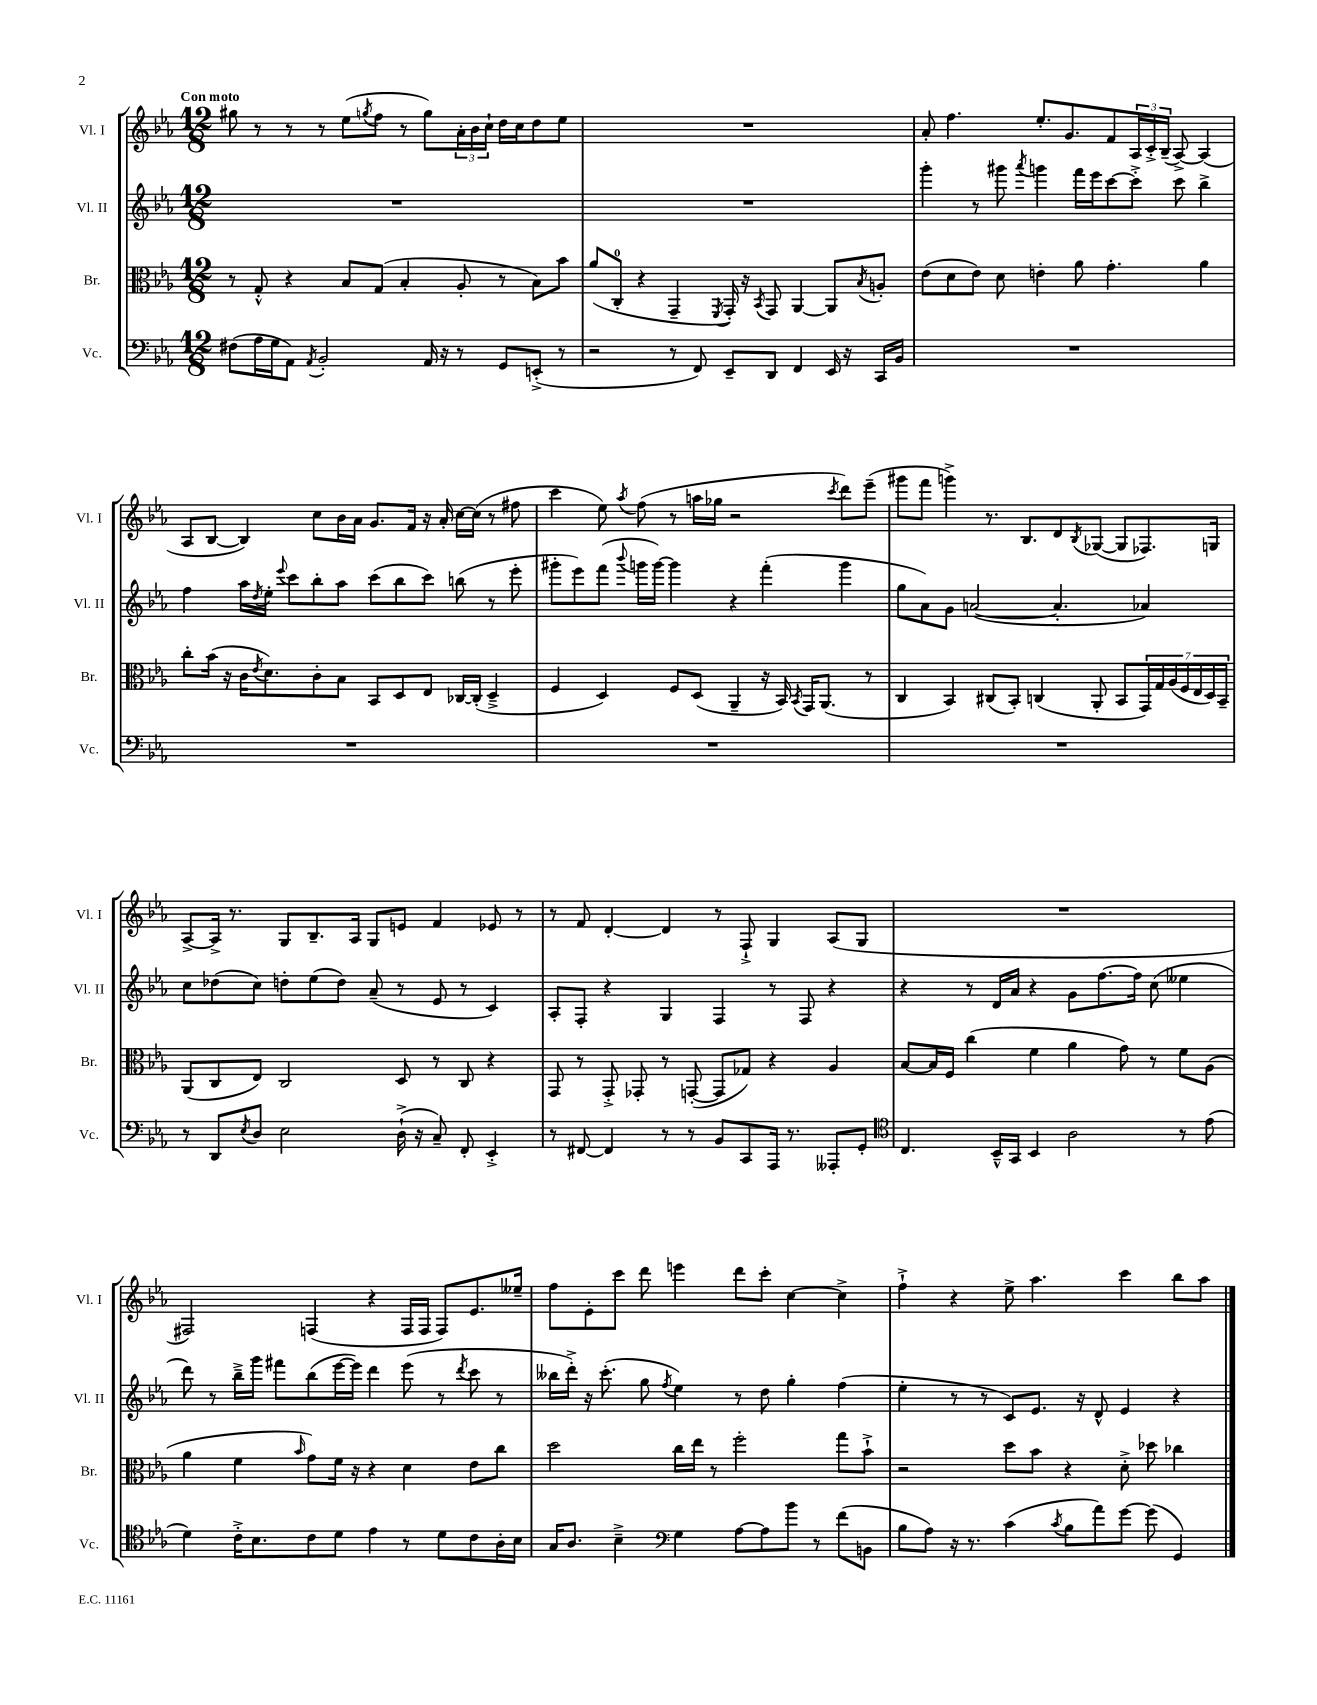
<<
\new StaffGroup <<
\new Staff = "s0" \with { instrumentName = "Vl. I" shortInstrumentName = "Vl. I" } {
    \clef treble \key ees \major \numericTimeSignature \time 12/8 \tempo "Con moto"
    gis''8 r8 r8 r8 ees''8( \acciaccatura { g''8 } f''8 r8 g''8) \tuplet 3/2 { aes'16-. bes'16 c''16-! } d''16 c''16 d''8 ees''8 |
    R1. |
    aes'8-. f''4. ees''8.-. g'8. f'8 \tuplet 3/2 { aes16 c'16-.-> bes16--( } aes8~->) aes4( |
    aes8 bes8~ bes4) c''8 bes'16 aes'16 g'8. f'16 r16 aes'16-. c''16~ c''16( r8 fis''8 |
    c'''4 ees''8) \acciaccatura { aes''8 } f''8( r8 a''16 ges''16 r2 \acciaccatura { c'''8 } d'''8) ees'''8--( |
    gis'''8 f'''8 g'''4->) r8. bes8. d'8 \acciaccatura { bes8 } ges8~( ges8 fes8.) g16 |
    aes8~-> aes16-> r8. g8 bes8.-- aes16 g8 e'8 f'4 ees'8 r8 |
    r8 f'8 d'4~-. d'4 r8 f8-!-> g4 aes8( g8 |
    R1. |
    fis2) f4( r4 f16 f16 f8) ees'8. eeses''16-- |
    f''8 ees'8-. c'''8 d'''8 e'''4 d'''8 c'''8-. c''4~ c''4-> |
    f''4-!-> r4 ees''8-> aes''4. c'''4 bes''8 aes''8 \bar "|." |
}
\new Staff = "s1" \with { instrumentName = "Vl. II" shortInstrumentName = "Vl. II" } {
    \clef treble \key ees \major \numericTimeSignature \time 12/8
    R1. |
    R1. |
    g'''4-. r8 gis'''8 \acciaccatura { aes'''8 } g'''4 f'''16 ees'''16 c'''8~ c'''8-.-> c'''8 bes''4-> |
    f''4 aes''16 \acciaccatura { d''8 } ees''16-. \appoggiatura { ees'''8 } c'''8 bes''8-. aes''8 c'''8( bes''8 c'''8) b''8( r8 ees'''8-. |
    gis'''8-. ees'''8) f'''8( \appoggiatura { bes'''8 } g'''16 g'''16~) g'''4 r4 f'''4-.( g'''4 |
    g''8 aes'8) g'8 a'2~( a'4.-. aes'4) |
    c''8 des''8( c''8) d''8-. ees''8( d''8) aes'8--( r8 ees'8 r8 c'4) |
    aes8-. f8-. r4 g4 f4 r8 f8 r4 |
    r4 r8 d'16 aes'16 r4 g'8 f''8.~ f''16 c''8( eeses''4 |
    d'''8) r8 bes''16---> g'''16 fis'''8 bes''8( ees'''16~ ees'''16) d'''4 ees'''8( r8 \acciaccatura { d'''8 } c'''8 r8 |
    beses''16 d'''16-.->) r16 c'''8.-.( g''8 \acciaccatura { f''8 } ees''4) r8 d''8 g''4-. f''4( |
    ees''4-. r8 r8 c'8) ees'8. r16 d'8-^ ees'4 r4 \bar "|." |
}
\new Staff = "s2" \with { instrumentName = "Br." shortInstrumentName = "Br." } {
    \clef alto \key ees \major \numericTimeSignature \time 12/8
    r8 g8-.-^ r4 bes8 g8( bes4-. aes8-. r8 bes8) bes'8 |
    aes'8( c8-0-. r4 g,4-- \acciaccatura { f,8 } g,16-.) r16 \acciaccatura { bes,8 } g,8 aes,4~ aes,8 \acciaccatura { bes8 } a8-. |
    ees'8( d'8 ees'8) d'8 e'4-. aes'8 g'4.-. aes'4 |
    c''8-. bes'16( r16 c'16 \acciaccatura { ees'8 } d'8.) c'8-. bes8 bes,8 d8 ees8 ces16~ ces16-.( d4---> |
    f4 d4) f8 d8( aes,4-- r16 bes,16) \acciaccatura { bes,8 } g,16 aes,8.( r8 |
    c4 bes,4) cis8( bes,8-.) c4( aes,8-. bes,8 \tuplet 7/4 { g,16) g16 aes16( f16 ees16 d16) bes,16-- } |
    aes,8( c8 ees8) c2 d8 r8 c8 r4 |
    g,8 r8 g,8-.-> ges,8-. r8 g,8~-.( g,8 ges8) r4 aes4 |
    bes8~ bes16 f16 c''4( f'4 aes'4 g'8) r8 f'8 aes8( |
    aes'4 f'4 \grace { bes'16 } g'8) f'16 r16 r4 d'4 ees'8 c''8 |
    d''2 c''16 ees''16 r8 f''2-. g''8 bes'8-!-> |
    r2 d''8 bes'8 r4 d'8-.-> des''8 ces''4 \bar "|." |
}
\new Staff = "s3" \with { instrumentName = "Vc." shortInstrumentName = "Vc." } {
    \clef bass \key ees \major \numericTimeSignature \time 12/8
    fis8( aes16 g16 aes,8) \acciaccatura { aes,8 } bes,2-. aes,16 r16 r8 g,8 e,8-.->( r8 |
    r2 r8 f,8) ees,8-- d,8 f,4 ees,16 r16 c,16 bes,16 |
    R1. |
    R1. |
    R1. |
    R1. |
    r8 d,8 \acciaccatura { ees8 } d8 ees2 d16-!->( r16 c8--) f,8-. ees,4-.-> |
    r8 fis,8~ fis,4 r8 r8 bes,8 c,8 aes,,16 r8. aeses,,8-. g,8-. |
    \clef tenor c4. bes,16---^ g,16 bes,4 aes2 r8 ees'8( |
    d'4) c'16-.-> bes8. c'8 d'8 ees'4 r8 d'8 c'8 aes16-. bes16 |
    g16 aes8. bes4---> \clef bass g4 aes8~ aes8 bes'8 r8 f'8( b,8 |
    bes8 aes8) r16 r8. c'4( \acciaccatura { c'8 } bes8 aes'8) g'8~ g'8( g,4) \bar "|." |
}
>>
>>
\layout { \context { \Score \remove "Bar_number_engraver" } }
